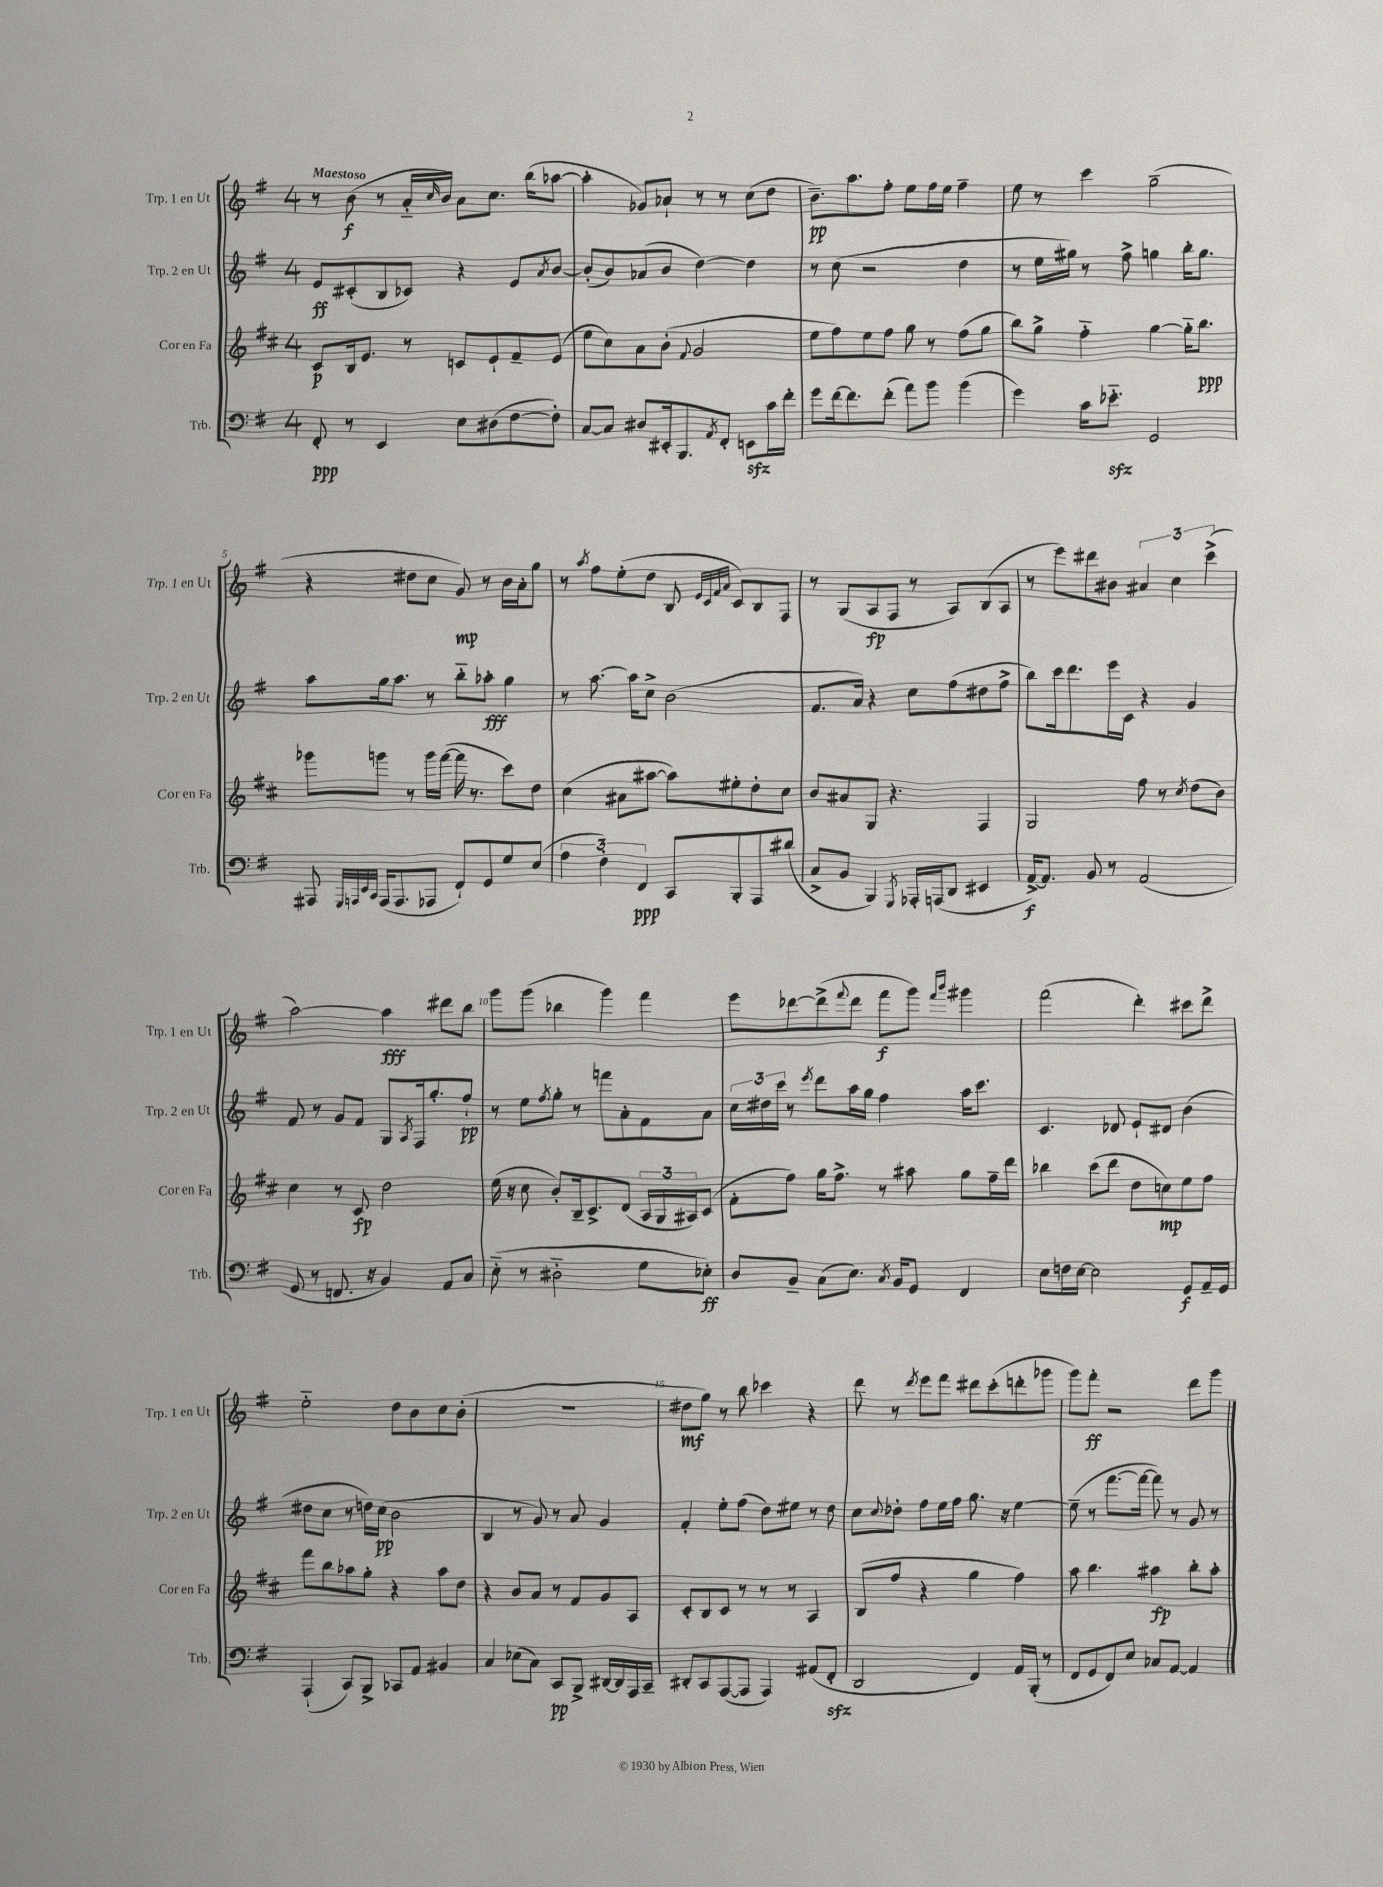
<<
\new StaffGroup <<
\new Staff = "s0" \with { instrumentName = "Trp. 1 en Ut" shortInstrumentName = "Trp. 1 en Ut" } {
    \clef treble \key g \major \once \override Staff.TimeSignature.style = #'single-digit \time 4/4 \tempo "Maestoso"
    r8 b'8\f( r8 a'16-_ \grace { c''16 } b'16) a'8 c''8. b''16( aes''8~ |
    aes''4-. ges'8) aes'8-! r8 r8 c''8( d''8 |
    b'8.--\pp) a''8. fis''8-. e''8 fis''16 e''16 fis''4-- |
    e''8 r8 c'''4 g''2--( |
    r4 dis''8 c''8 g'8\mp) r8 b'16 a'16-. g''8 |
    r8 \acciaccatura { a''8 } fis''8 e''8-.( d''8 b8 \grace { e'32 c'32 fis'32 a'32 } c'8) b8 fis8 |
    r8 g8( a8\fp fis8 r8 a8) b8( a8 |
    r8 e'''8) dis'''8 bis'8 \tuplet 3/2 { ais'4 c''4 c'''4->( } |
    a''2~) a''4\fff dis'''8 b''8 |
    g'''8 g'''8( bes''4 g'''4) fis'''4 |
    e'''8 des'''8~ des'''8->( \appoggiatura { fis'''8 } des'''8 fis'''8\f g'''8) \grace { fis'''16 b'''16 } gis'''4 |
    fis'''2( d'''4-.) cis'''8 d'''8-> |
    e''2-_ d''8 b'8 c''8 b'8-.( |
    R1 |
    dis''8\mf g''8) r8 b''8 ces'''4 r4 |
    d'''8 r8 \acciaccatura { d'''8 } e'''8 fis'''8 dis'''8 c'''8-.( d'''8-. ges'''8 |
    g'''8) fis'''8-.\ff r2 d'''8 g'''8 \bar "|." |
}
\new Staff = "s1" \with { instrumentName = "Trp. 2 en Ut" shortInstrumentName = "Trp. 2 en Ut" } {
    \clef treble \key g \major \once \override Staff.TimeSignature.style = #'single-digit \time 4/4
    e'8\ff cis'8-.( b8 ces'8) r4 e'8 \acciaccatura { a'8 } b'8~ |
    b'8-.( b'8) aes'8( b'8 d''4~) d''4 |
    r8 c''8( r2 d''4 |
    r8 e''16 gis''16) r8 fis''8-> g''4 b''16-. g''8. |
    a''8 g''16 a''8. r8 b''8-_ aes''8-.\fff g''4 |
    r8 a''8.~ a''16 c''8-> b'2( |
    fis'8. a'16) r4 c''8 fis''8( dis''8 fis''8-> |
    b''8) c'''16 d'''8. e'''16 c'16 r4 g'4 |
    fis'8 r8 g'8 fis'8 g8 \acciaccatura { a8 } fis16 g''8.-. fis''8-!\pp |
    r8 e''8 \acciaccatura { fis''8 } g''8-. r8 f'''8 a'8-. fis'8 a'8 |
    \tuplet 3/2 { c''16 dis''16 c'''16 } r8 \acciaccatura { e'''8 } d'''8 a''16 g''16 fis''4 a''16 c'''8. |
    c'4. des'8 e'8-! dis'8 b'4( |
    dis''8 c''8 r8 d''16) c''16\pp( b'2 |
    b4 r8 g'8) r8 a'8 g'4 |
    fis'4-. e''8-. fis''8( d''8) eis''8 r8 d''8 |
    c''8 \appoggiatura { c''8 } des''8-. fis''8 e''16 fis''16 g''8. r16 e''4~ |
    e''8--( r8 fis'''8.~ fis'''16~ fis'''8) r8 g'8 r8 \bar "|." |
}
\new Staff = "s2" \with { instrumentName = "Cor en Fa" shortInstrumentName = "Cor en Fa" } {
    \clef treble \key d \major \once \override Staff.TimeSignature.style = #'single-digit \time 4/4
    cis'8\p b16 e'8. r8 c'8 e'8-! fis'8-- e'8( |
    e''8 cis''8) a'8 b'8-.( \appoggiatura { fis'8 } g'2 |
    e''8 fis''8) e''8 fis''8 g''8 r8 fis''8( g''8 |
    b''8) g''8-> fis''4-_ g''4~ g''16-_ b''8.\ppp |
    ges'''8 g'''8 r8 g'''16 fis'''16~( fis'''16 r8. cis'''8) d''8 |
    cis''4( ais'8 ais''8~ ais''8) eis''8-. d''8-. cis''8 |
    b'8 ais'8 g8 r4. fis4 |
    g2 fis''8 r8 \acciaccatura { cis''8 } d''8( b'8) |
    cis''4 r8 cis'8\fp d''2 |
    e''16( r16 cis''8 b'8-.) b16-- cis'8.-> d'8( \tuplet 3/2 { a16 g16 ais16) } cis'8( |
    fis'8-. fis''8) g''16 fis''8.-> r8 ais''8 g''8 fis''16-- d'''16 |
    bes''4 cis'''8( d'''8 d''8 c''8\mp) e''8 fis''8 |
    fis'''8 b''8 aes''8 g''8-. r4 aes''8 d''8 |
    r4 b'8 a'8 r8 fis'8 g'8 a8 |
    cis'8-. b8 cis'8 r8 r8 r8 a4 |
    b8( fis''8 r4 g''4 fis''4) |
    a''8 b''4. ais''4\fp b''8-. ais''8-. \bar "|." |
}
\new Staff = "s3" \with { instrumentName = "Trb." shortInstrumentName = "Trb." } {
    \clef bass \key g \major \once \override Staff.TimeSignature.style = #'single-digit \time 4/4
    fis,8-.\ppp r8 e,4 e8 dis8( fis8~ fis8-.) |
    c8~ c8 dis8 eis,16-. b,,8. \acciaccatura { a,8 } fis,8-. e,8\sfz c'16 fis'16-. |
    g'8 fis'16~ fis'8. fis'8-.( a'8) b'8 b'4( |
    g'4) c'16 ees'8.-_\sfz g,2 |
    ais,,8 \grace { g,,32 a,,32 e,32 c,32 } a,,16( a,,8. aes,,8 fis,8-!) g,8 g8 e8( |
    \tuplet 3/2 { a4 fis4-.) fis,4\ppp } c,8 b,,8-. a,,8 dis'8( |
    c8-> b,8 b,,4) \acciaccatura { g,,8 } aes,,16-. a,,16( d,8 eis,4 |
    a,16~->\f) a,8. b,8 r8 a,2( |
    g,8 r8 f,8. r16 b,4) a,8 c8 |
    e8-_( r8 dis2-_ g8 ees8-.\ff) |
    d8 b,8-- c8( e8.) \acciaccatura { c8 } b,16 g,8 fis,4 |
    e8 f16 e16~ e2 g,8\f a,16-- g,16 |
    a,,4-!( c,8) b,,8-> ces,8 a,8 bis,4 |
    c4 ees8( c8) c,8\pp b,,8-> dis,16~ dis,16 a,,16 c,16-- |
    dis,8-. c,8 a,,8~( a,,8 a,,4) ais,8( fis,8-.\sfz |
    d,2 fis,4) a,16 b,,16-.( r8 |
    fis,8 g,8 fis,8) e8 ces8 a,8~ a,4 \bar "|." |
}
>>
>>
\layout { \context { \Score \override BarNumber.break-visibility = ##(#f #t #t) barNumberVisibility = #(every-nth-bar-number-visible 5) } }
